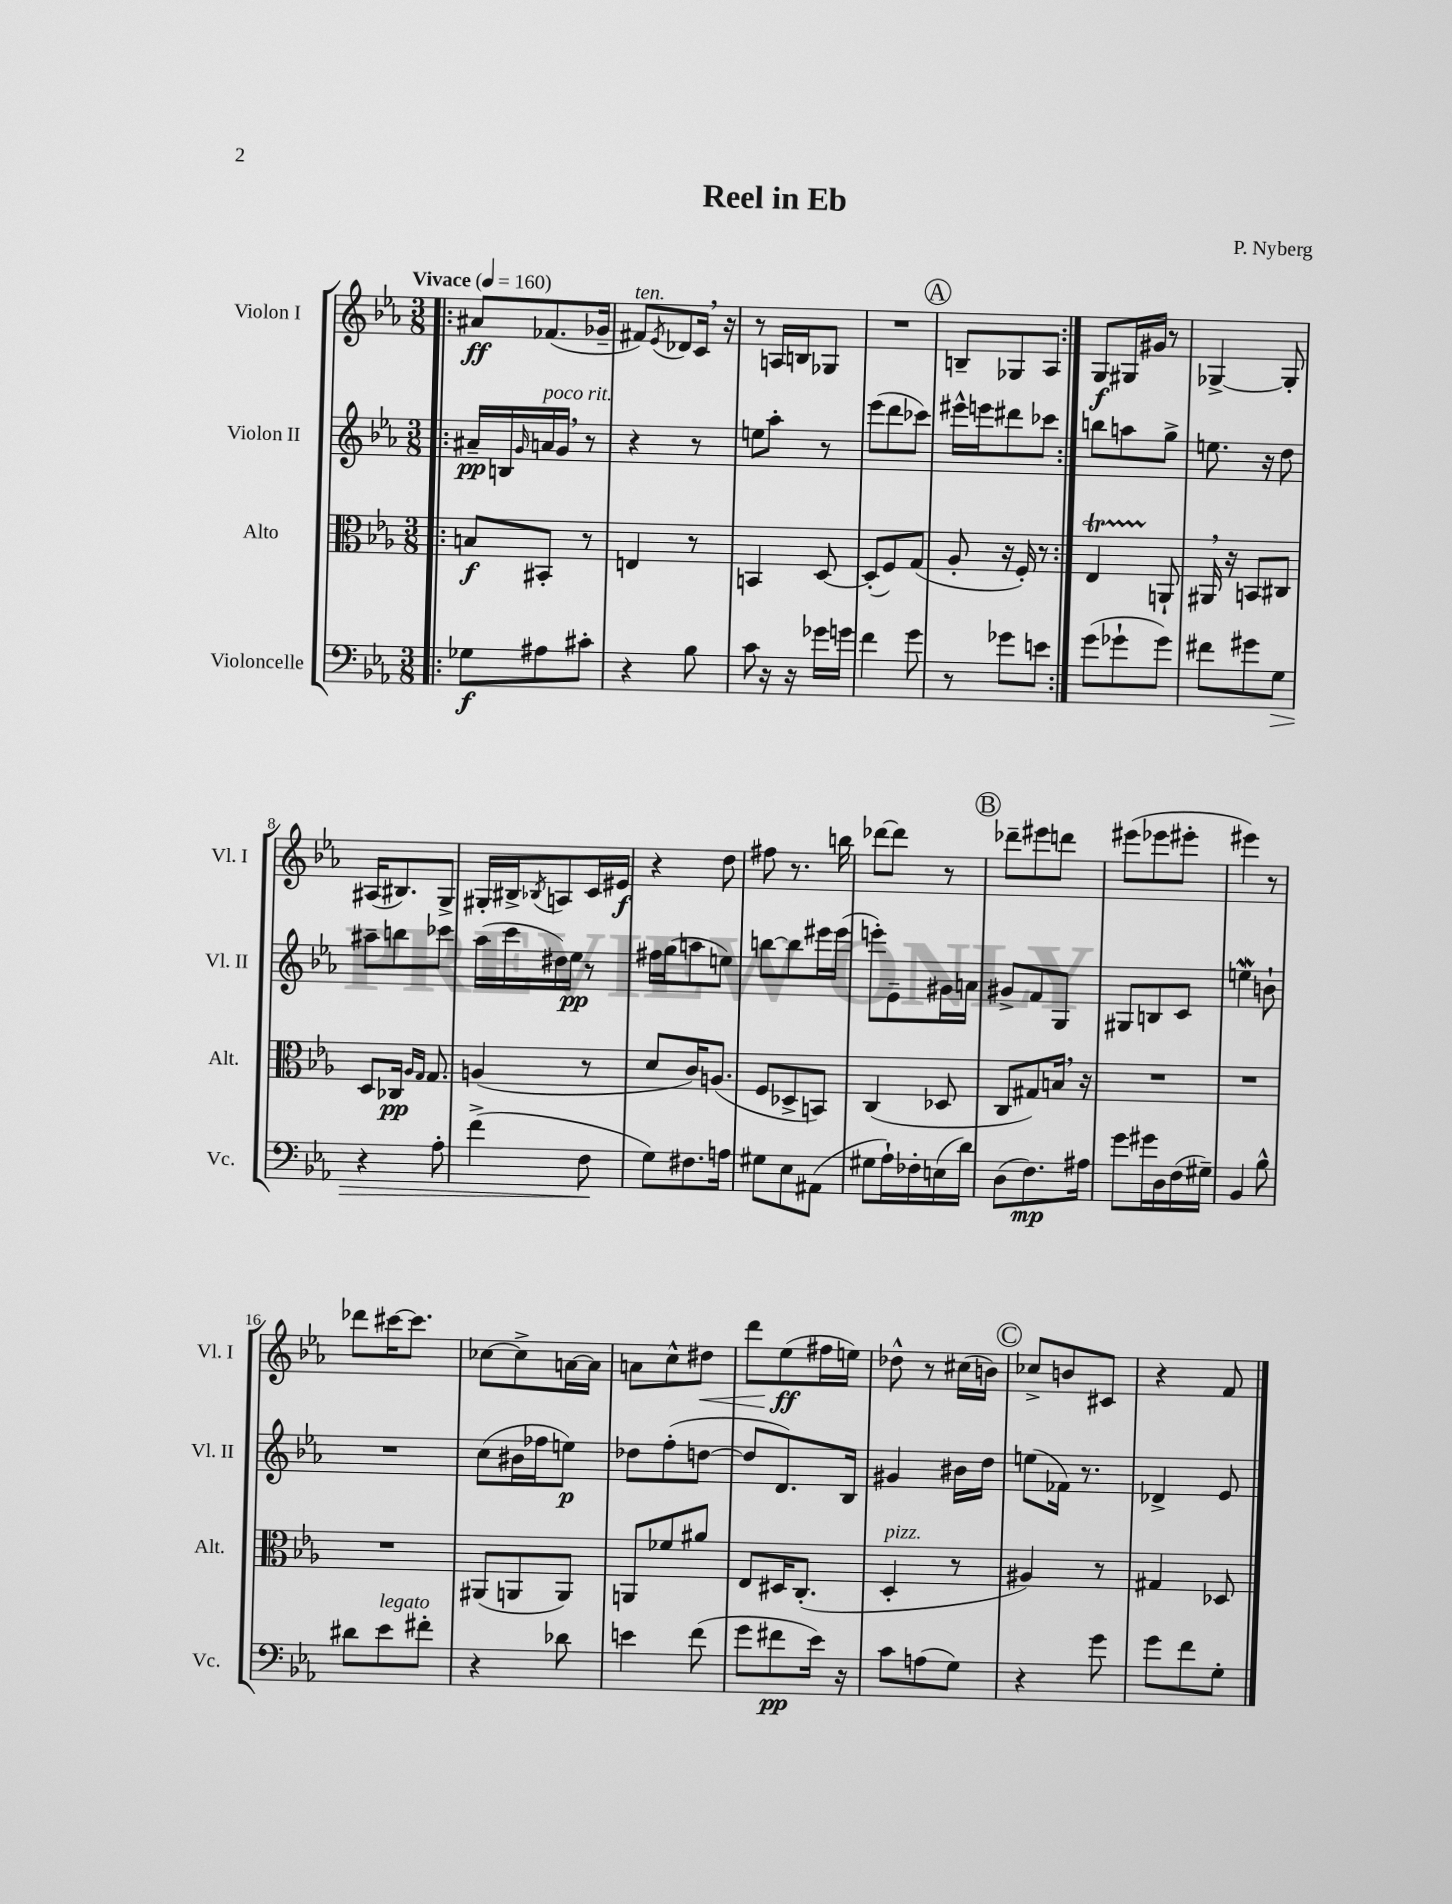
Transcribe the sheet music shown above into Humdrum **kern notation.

**kern	**dynam	**kern	**dynam	**kern	**dynam	**kern	**dynam
*part4	*part4	*part3	*part3	*part2	*part2	*part1	*part1
*staff4	*staff4	*staff3	*staff3	*staff2	*staff2	*staff1	*staff1
*I"Violoncelle	*	*I"Alto	*	*I"Violon II	*	*I"Violon I	*
*I'Vc.	*	*I'Alt.	*	*I'Vl. II	*	*I'Vl. I	*
*clefF4	*	*clefC3	*	*clefG2	*	*clefG2	*
*k[b-e-a-]	*	*k[b-e-a-]	*	*k[b-e-a-]	*	*k[b-e-a-]	*
*M3/8	*	*M3/8	*	*M3/8	*	*M3/8	*
*MM160	*	*MM160	*	*MM160	*	*MM160	*
=1!|:	=1!|:	=1!|:	=1!|:	=1!|:	=1!|:	=1!|:	=1!|:
!	!	!	!	!	!	!LO:TX:a:B:t=Vivace	!
8G-X\L	f	8Bn/L	f	16a#X~/LL	pp	8a#X/L	ff
.	.	.	.	16Bn/	.	.	.
.	.	.	.	16qqg/	.	.	.
!	!	!	!	!LO:TX:a:i:t=poco rit.	!	!	!
8A#X\	.	8BB#X'/J	.	16an/	.	(8.f-X/	.
.	.	.	.	16g,/JJ	.	.	.
8c#X'\J	.	8r	.	8r	.	.	.
.	.	.	.	.	.	16g-X~/Jk	.
=2	=2	=2	=2	=2	=2	=2	=2
!	!	!	!	!	!	!LO:TX:a:i:t=ten.	!
4r	.	4En/	.	4r	.	8f#X/L)	.
.	.	.	.	.	.	8qe-/	.
.	.	.	.	.	.	8d-X/	.
8B-\	.	8r	.	8r	.	16c,/Jk	.
.	.	.	.	.	.	16r	.
=3	=3	=3	=3	=3	=3	=3	=3
8c\	.	4BBn/	.	8een\L	.	8r	.
16r	.	.	.	8aa-'\J	.	16An/LL	.
16r	.	.	.	.	.	16Bn/J	.
16g-X\LL	.	[8D/	.	8r	.	8G-X/J	.
16gn\JJ	.	.	.	.	.	.	.
=4	=4	=4	=4	=4	=4	=4	=4
4f\	.	(8D'/L]	.	(8eee-\L	.	4.r	.
.	.	8F/)	.	8ddd\	.	.	.
8g\	.	(8G/J	.	8ccc-X\J)	.	.	.
!!LO:REH:place=s1:t=A
=5	=5	=5	=5	=5	=5	=5	=5
8r	.	8A-'/	.	16eee#X^^\LL	.	8Bn~/L	.
.	.	.	.	16eeen\J	.	.	.
8g-X\L	.	16r	.	8ddd#X\	.	8G-X/	.
.	.	16F'/)	.	.	.	.	.
8en\J	.	8r	.	8ccc-X\J	.	8A-/J	.
=6:|!	=6:|!	=6:|!	=6:|!	=6:|!	=6:|!	=6:|!	=6:|!
(8g\L	.	4E-T/	.	8bbn\L	.	8G/L	f
8g-X`\	.	.	.	8aan\	.	16G#X/L	.
.	.	.	.	.	.	16g#X/JJ	.
8g-\J)	.	8AAn`/	.	8gg^\J	.	8r	.
=7	=7	=7	=7	=7	=7	=7	=7
8f#X\L	.	16AA#X,/	.	8.een\	.	[4G-X^/	.
.	.	16r	.	.	.	.	.
8g#X\	.	8BBn/L	.	.	.	.	.
.	.	.	.	16r	.	.	.
!	!LO:HP:b	!	!	!	!	!	!
8G\J	>	8C#X/J	.	8dd\	.	8G-'/]	.
!!LO:LB:g=z
=8	=8	=8	=8	=8	=8	=8	=8
4r	.	8D/L	.	8aa#X~\L	.	(16A#X/KL	.
.	.	.	.	.	.	8.B#X/)	.
.	.	16C-X/Jk	pp	8bbn\	.	.	.
.	.	16qqA-/LL	.	.	.	.	.
.	.	16qqG/JJ	.	.	.	.	.
.	.	8.G/	.	.	.	.	.
8A-'\	.	.	.	8ccc-X\J	.	8G^/J	.
=9	=9	=9	=9	=9	=9	=9	=9
(4f^\	.	(4An/	.	(16aa-\LL	.	16G#X'/LL	.
.	.	.	.	16ccc\	.	16B#X^/J	.
.	.	.	.	.	.	8qB-X/	.
.	.	.	.	16dd#X\)	.	8An/	.
.	.	.	.	16ee-\JJ	pp	.	.
8F\	.	8r	.	8r	.	16c/L	.
.	.	.	.	.	.	16e#X/JJ	f
.	]	.	.	.	.	.	.
=10	=10	=10	=10	=10	=10	=10	=10
8G\L)	.	8d/L	.	16ff#X\LL	.	4r	.
.	.	.	.	(16gg\J	.	.	.
8.F#X\	.	16c/K)	.	8aan\	.	.	.
.	.	(8.An/J	.	.	.	.	.
.	.	.	.	8een\J)	.	8dd\	.
16An\Jk	.	.	.	.	.	.	.
=11	=11	=11	=11	=11	=11	=11	=11
8G#X\L	.	8F/L	.	[8bbn\L	.	8ff#X\	.
8E-\	.	8D-X^/	.	8bb\]	.	8.r	.
(8AA#X\J	.	8BBn/J)	.	16eee#X\L	.	.	.
.	.	.	.	(16eee#\JJ	.	16bbn\	.
=12	=12	=12	=12	=12	=12	=12	=12
8G#X\L	.	(4C/	.	8eeen'\L)	.	[8ddd-X\L	.
16A-`\L)	.	.	.	8e-~\	.	8ddd-\J]	.
16F-X'\	.	.	.	.	.	.	.
(16En\	.	8D-X/	.	16g#X\L	.	8r	.
16d\JJ)	.	.	.	16an\JJ	.	.	.
!!LO:REH:place=s1:t=B
=13	=13	=13	=13	=13	=13	=13	=13
(8D\L	.	8C/L	.	8g#X^/L	.	8ddd-X~\L	.
8.F\)	mp	8G#X/)	.	8f/	.	8eee#X\	.
.	.	16Bn,/Jk	.	8G/J	.	8dddn\J	.
16A#X\Jk	.	16r	.	.	.	.	.
=14	=14	=14	=14	=14	=14	=14	=14
8g\L	.	4.r	.	8G#X/L	.	(8eee#X\L	.
16g#X\L	.	.	.	8Bn/	.	8eee-X\	.
16D\	.	.	.	.	.	.	.
(16F\	.	.	.	8c/J	.	8eee#X'\J	.
16G#X~\JJ)	.	.	.	.	.	.	.
=15	=15	=15	=15	=15	=15	=15	=15
4BB-/	.	4.r	.	4eenW\	.	4eee#X\)	.
8B-^^\	.	.	.	8bn`\	.	8r	.
!!LO:LB:g=z
=16	=16	=16	=16	=16	=16	=16	=16
8d#X\L	.	4.r	.	4.r	.	8ddd-X\L	.
!LO:TX:a:i:t=legato	!	!	!	!	!	!	!
8e-\	.	.	.	.	.	[16ccc#X\K	.
.	.	.	.	.	.	8.ccc#\J]	.
8f#X'\J	.	.	.	.	.	.	.
=17	=17	=17	=17	=17	=17	=17	=17
4r	.	(8AA#X/L	.	(8cc\L	.	[8cc-X\L	.
.	.	8AAn/	.	16b#X\L	.	8cc-^\]	.
.	.	.	.	16ff-X\J	.	.	.
8d-X\	.	8AA/J)	.	8een\J)	p	[16an\L	.
.	.	.	.	.	.	16a\JJ]	.
=18	=18	=18	=18	=18	=18	=18	=18
4en\	.	8AAn/L	.	8dd-X\L	.	8an\L	.
.	.	8f-X/	.	(8ff'\	.	8cc^^\	.
!	!	!	!	!	!	!	!LO:HP:b
(8f\	.	8a#X/J	.	[8ddn\J	.	8dd#X\J	<
=19	=19	=19	=19	=19	=19	=19	=19
8g\L	.	8E-/L	.	8dd/L]	.	8ddd\L	.
8f#X\	pp	16D#X/K	.	8.d/)	.	(8ee-\	ff
.	.	(8.C'/J	.	.	.	.	.
16e-\Jk)	.	.	.	.	.	16ff#X\L	[
16r	.	.	.	16B-/Jk	.	16een\JJ)	.
=20	=20	=20	=20	=20	=20	=20	=20
!	!	!LO:TX:a:i:t=pizz.	!	!	!	!	!
8c\L	.	4D'/	.	4g#X/	.	8dd-X^^\	.
(8An\	.	.	.	.	.	8r	.
8G\J)	.	8r	.	16b#X\LL	.	(16cc#X\LL	.
.	.	.	.	16dd\JJ	.	16bn\JJ)	.
!!LO:REH:place=s1:t=C
=21	=21	=21	=21	=21	=21	=21	=21
4r	.	4A#X/)	.	(8een\L	.	8cc-X^/L	.
.	.	.	.	16f-X\Jk)	.	8bn/	.
.	.	.	.	8.r	.	.	.
8g\	.	8r	.	.	.	8c#X/J	.
=22	=22	=22	=22	=22	=22	=22	=22
8g\L	.	4G#X/	.	4d-X^/	.	4r	.
8f\	.	.	.	.	.	.	.
8G'\J	.	8D-X/	.	8e-/	.	8f/	.
==	==	==	==	==	==	==	==
*-	*-	*-	*-	*-	*-	*-	*-
